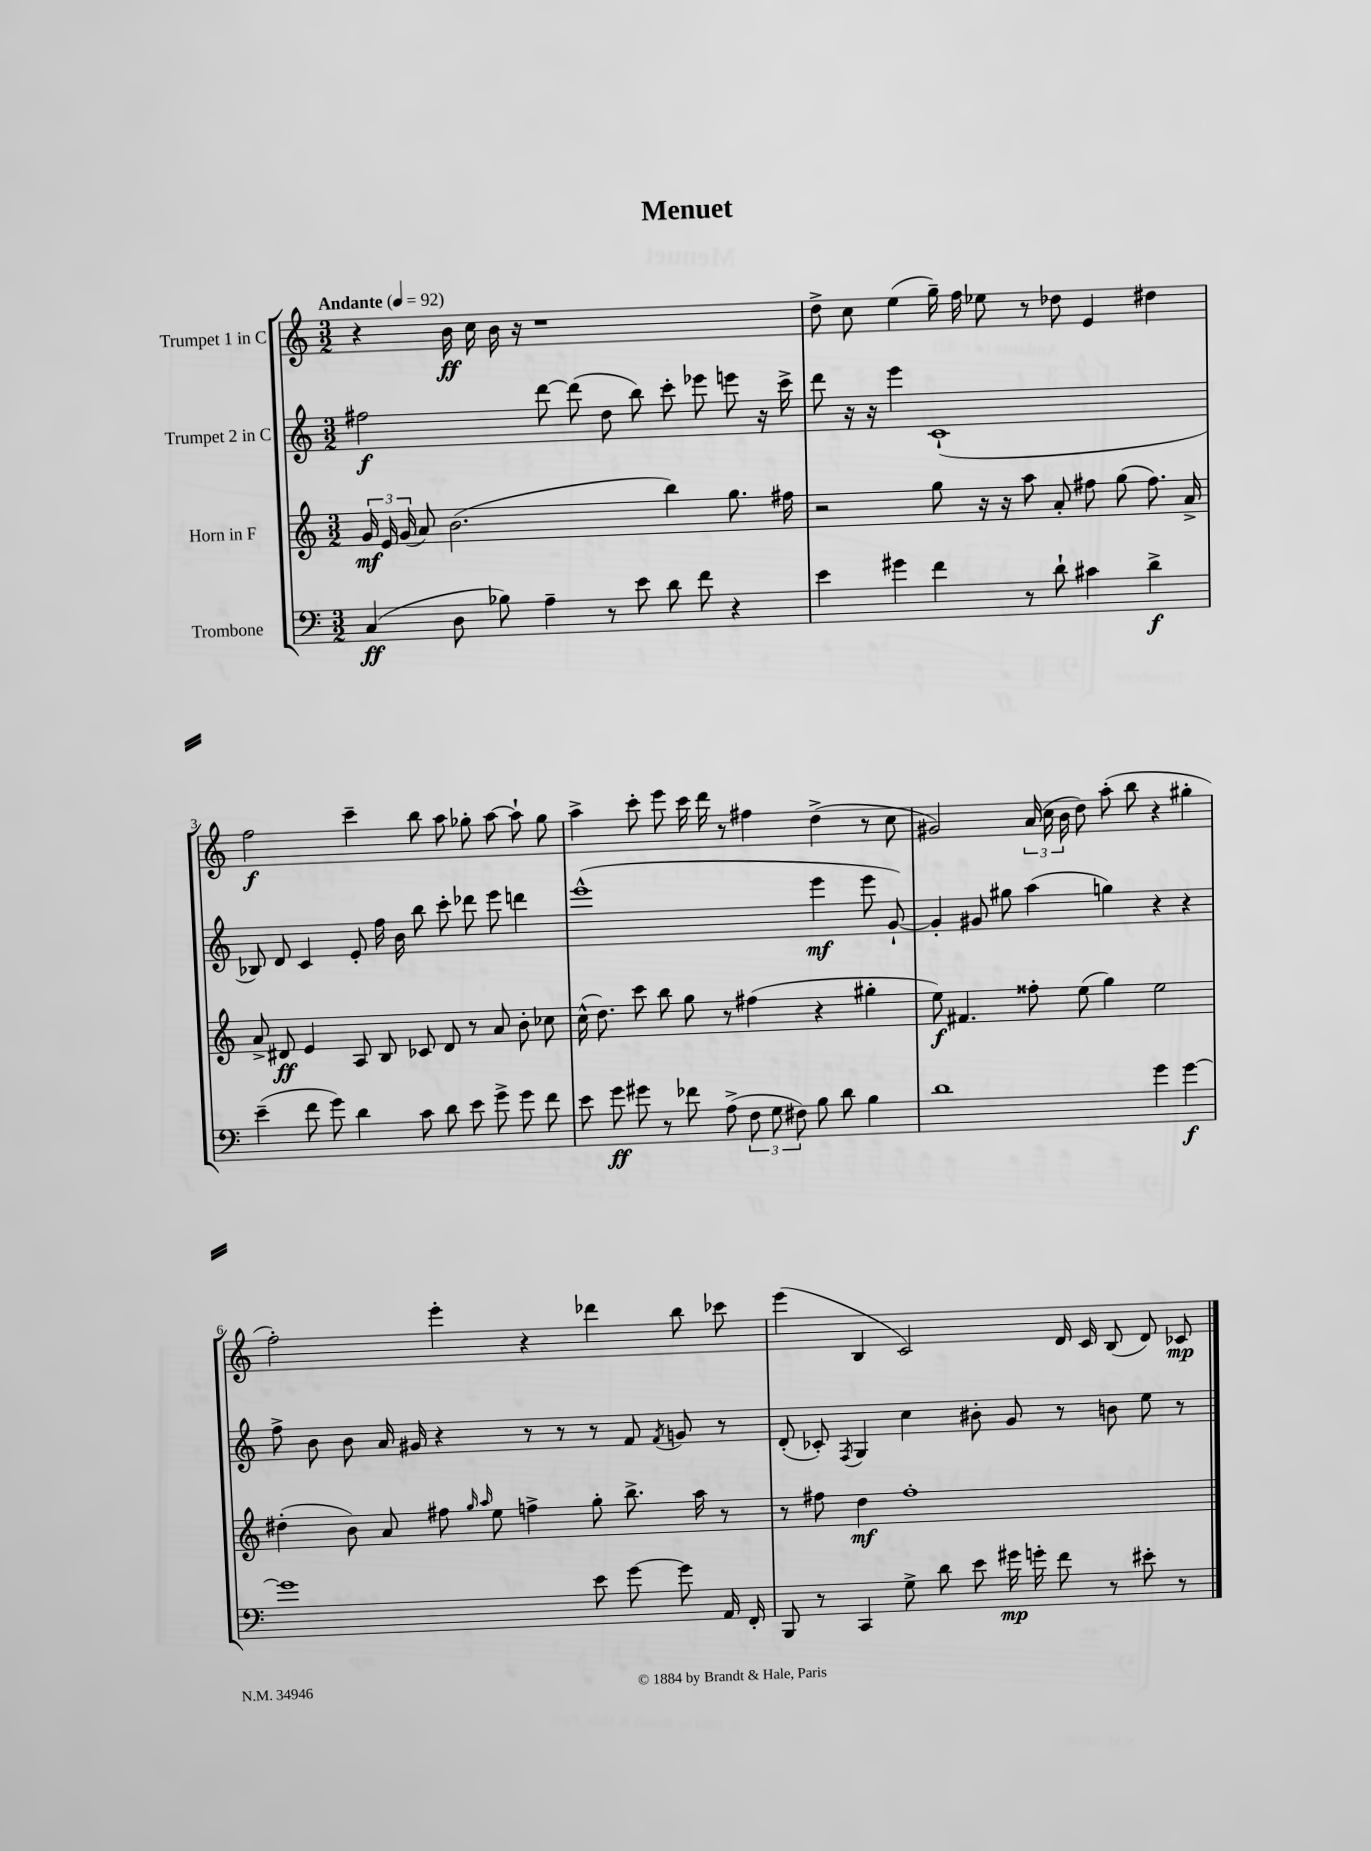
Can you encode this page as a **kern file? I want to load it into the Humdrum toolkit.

**kern	**kern	**kern	**kern
*staff4	*staff3	*staff2	*staff1
*clefF4	*clefG2	*clefG2	*clefG2
*k[]	*k[]	*k[]	*k[]
*M3/2	*M3/2	*M3/2	*M3/2
*MM92	*MM92	*MM92	*MM92
(4C/	24g/	2ff#\	4r
.	24e/	.	.
.	(24g/	.	.
.	8a/)	.	.
8D\	(2.b\	.	16b\
.	.	.	16cc\
8B-\)	.	.	16b\
.	.	.	16r
4A~\	.	[8ddd\	1r
.	.	(8ddd\]	.
8r	.	8dd\	.
8e\	.	8bb\)	.
8d\	4bb\)	8ccc'\	.
8f\	.	8eee-\	.
4r	8.gg\	8eee\	.
.	.	16r	.
.	16ff#\	16ccc^\	.
=	=	=	=
4e\	2r	8ddd\	8dd^\
.	.	16r	8cc\
.	.	16r	.
4g#\	.	4eee\	(4ee\
4f\	8gg\	(1c`	16gg~\)
.	.	.	16ff\
.	16r	.	8ee-\
.	16r	.	.
8r	8aa\	.	8r
8d`\	8a'/	.	8dd-\
4c#\	8ff#\	.	4e/
.	(8gg\	.	.
4d^\	8.ff#\)	.	4dd#\
.	16a^/	.	.
=	=	=	=
(4e~\	8a^/	8B-/)	2ff\
.	8d#/	8d/	.
8f\	4e/	4c/	.
8g\)	.	.	.
4d\	8A/	8e'/	4ccc~\
.	8B/	16ff\	.
.	.	16b\	.
8c\	8c-/	8bb\	8bb\
8d\	8d#/	8ccc'\	8aa\
8e\	8r	8ddd-\	8gg-'\
8g^\	8a/	8eee\	[8aa\
8g\	8b'\	4ddd\	8aa`\]
8f\	8cc-\	.	8gg-\
=	=	=	=
8e\	(16cc^^\	(1eee^^	4aa^\
.	8.dd\)	.	.
8g\	.	.	.
8g#\	8ccc\	.	8ccc'\
8r	8bb\	.	8eee\
8f-\	8gg\	.	16ccc\
.	.	.	16ddd\
(8A^\	8r	.	8r
12F\	(4ff#\	.	4ff#\
12G\	.	.	.
12F#\)	.	.	.
8B\	4r	4eee\	(4dd^\
8d\	.	.	.
4B\	4gg#'\	8eee\	8r
.	.	[8g`/)	8cc\
=	=	=	=
1d	8ee\)	4g'/]	2g#/)
.	4.f#/	.	.
.	.	8g#/	.
.	.	8gg#\	.
.	8ff##'\	(4aa\	(24a/
.	.	.	24cc\
.	.	.	24b\
.	(8ee\	.	8dd\)
.	4gg\)	4gg\)	(8aa'\
.	.	.	8bb\
4g\	2ee\	4r	4r
[4g\	.	4r	4gg#'\
=	=	=	=
1g]	(4dd#'\	8ff^\	2ff'\)
.	.	8b\	.
.	8b\)	8b\	.
.	8a/	16a/	.
.	.	16g#/	.
.	8ff#\	4r	4eee'\
.	16qqgg/	.	.
.	16qqaa/	.	.
.	8ee\	.	.
.	4ff^\	8r	4r
.	.	8r	.
8e\	8gg'\	8r	4ddd-\
[8g\	8.bb^\	8f/	.
.	.	8qf/	.
8g\]	.	8g/	8bb\
.	16aa\	.	.
16AA/	8r	8r	8ccc-\
16FF'/	.	.	.
=	=	=	=
8BBB/	8r	(8d'/	(4eee\
8r	8ff#\	8c-'/)	.
.	.	8qF/	.
4CC/	4dd\	4G/	4B/
8G^\	1ff#'	4cc\	2c/)
8d\	.	.	.
8e\	.	8b#'\	.
16g#\	.	8g/	.
16g'\	.	.	.
8f\	.	8r	16d/
.	.	.	16c/
8r	.	8b\	(8B/
8e#'\	.	8ee\	8d/)
8r	.	8r	8c-/
==	==	==	==
*-	*-	*-	*-
